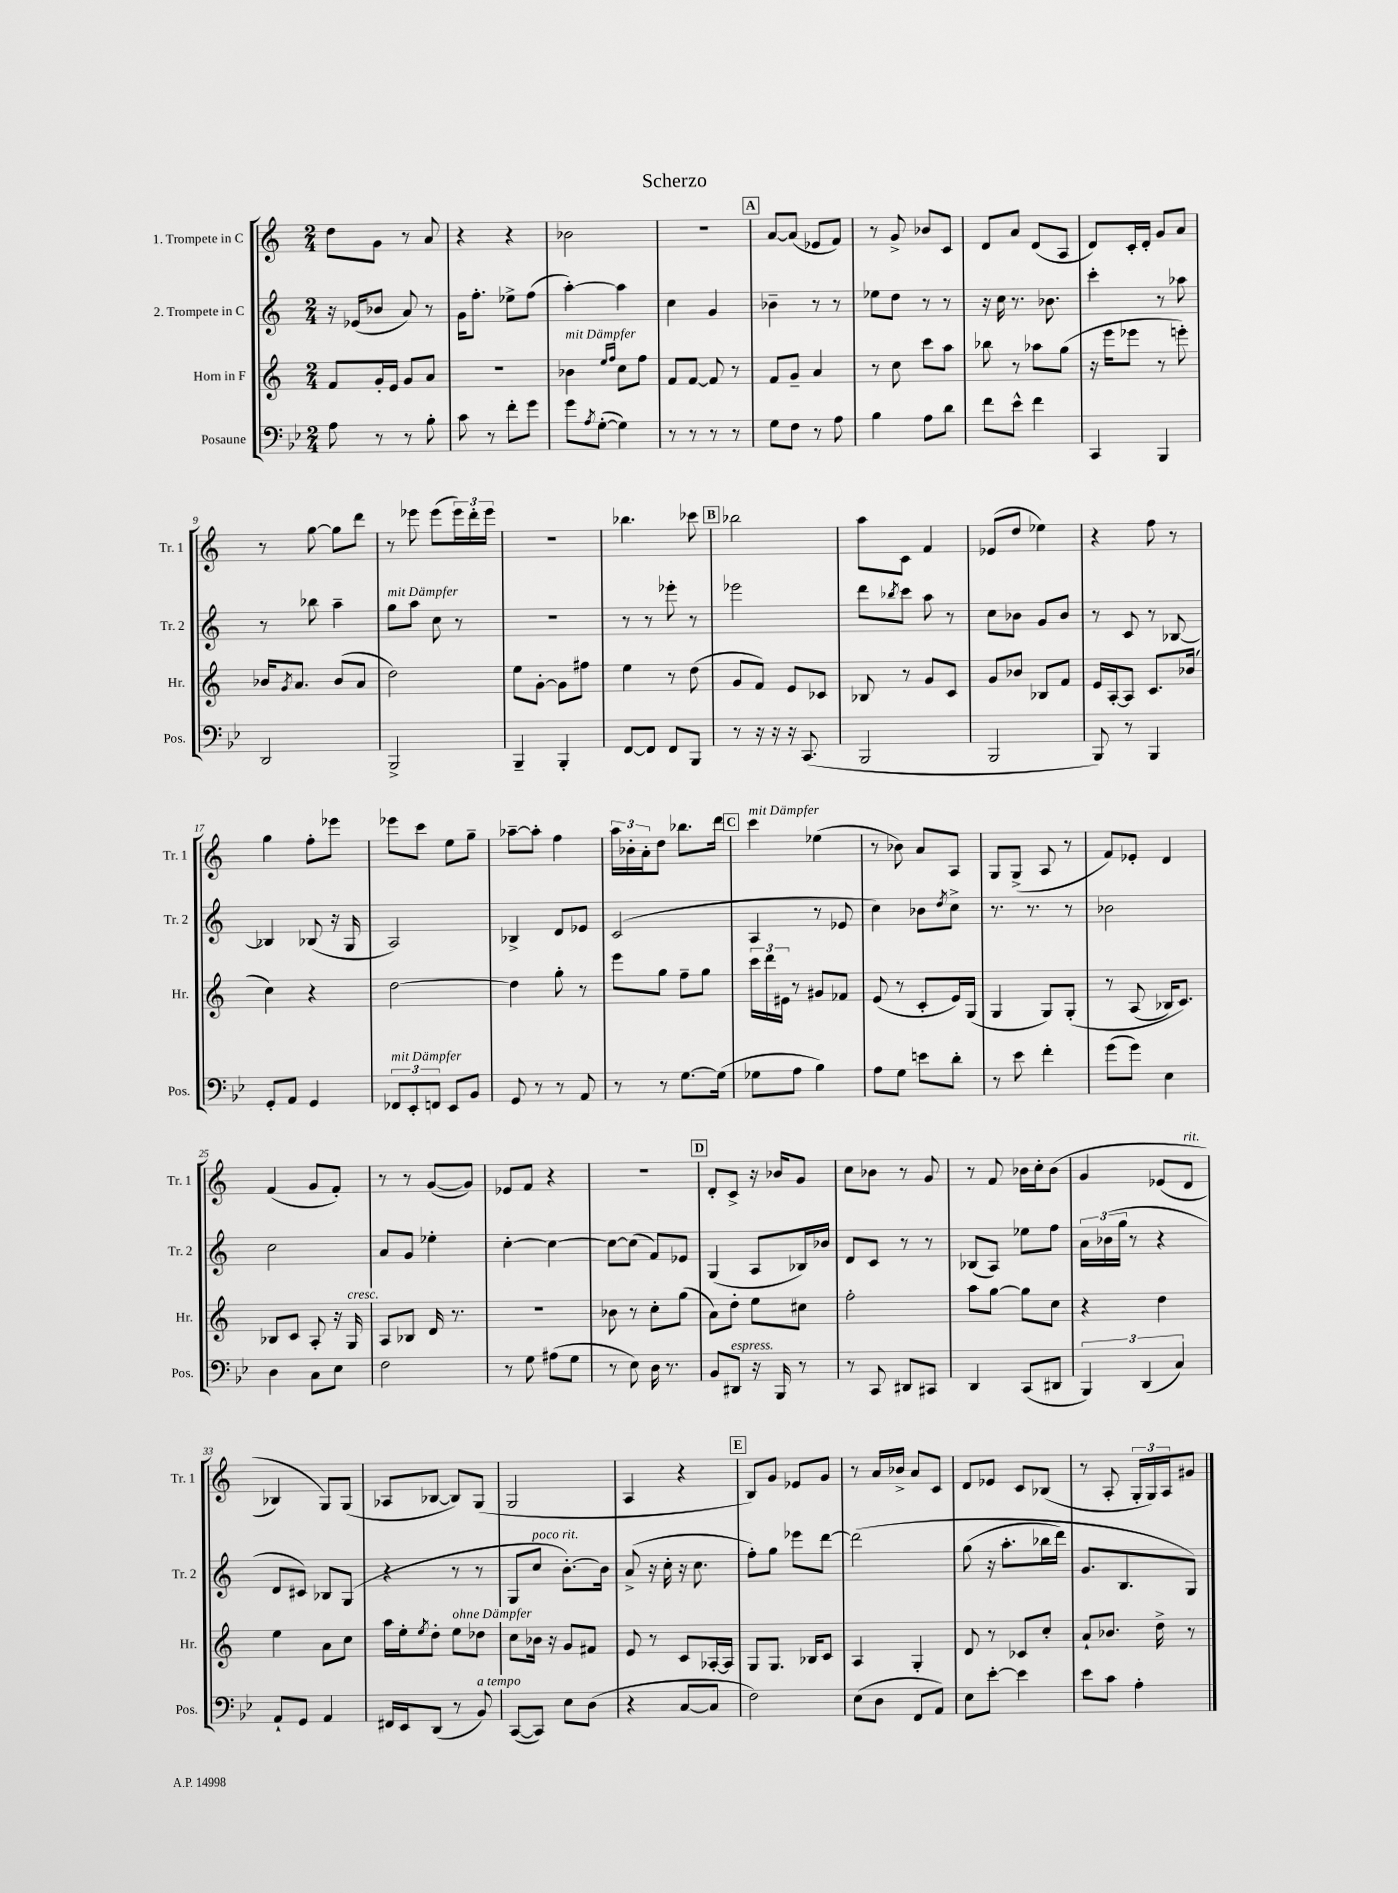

**kern	**kern	**kern	**kern
*staff4	*staff3	*staff2	*staff1
*clefF4	*clefG2	*clefG2	*clefG2
*k[b-e-]	*k[]	*k[]	*k[]
*M2/4	*M2/4	*M2/4	*M2/4
8A	8f	16r	8dd
.	.	(16e-	.
8r	16g'	8b-	8g
.	16e	.	.
8r	8g	8a)	8r
8B-'	8a	8r	8a
=	=	=	=
8c	2r	16g	4r
.	.	8.ff'	.
8r	.	.	.
8f'	.	8ee-^	4r
8g	.	(8ff	.
=	=	=	=
8g	4b-	[4aa')	2b-
8qA	.	.	.
([8G'	.	.	.
.	16qqee	.	.
.	16qqff	.	.
4G])	8cc	4aa]	.
.	8ff	.	.
=	=	=	=
8r	8f	4cc	2r
8r	[8f	.	.
8r	8f]	4g	.
8r	8r	.	.
=	=	=	=
8G	8f	4b-~	[8a
8F	8g~	.	(8a]
8r	4a	8r	8e-
8A	.	8r	8f)
=	=	=	=
4B-	8r	8ee-	8r
.	8cc	8dd	8g^
8A	8ccc	8r	8b-
8d	8aa	8r	8c
=	=	=	=
8f	8bb-	16r	8d
.	.	16cc	.
8e-^^	8r	8.r	8a
4f	8aa-	.	(8d
.	.	8.b-	.
.	(8gg	.	8A
=	=	=	=
4CC	16r	4ccc'	8d)
.	16eee	.	.
.	8eee-	.	16c'
.	.	.	16d'
4BBB-	8r	8r	8g
.	8eee')	8aa-	8a
=	=	=	=
2DD	16b-	8r	8r
.	8qg	.	.
.	8.a	.	.
.	.	8bb-	[8gg
.	(8b-	4aa~	8gg]
.	8a	.	8ddd
=	=	=	=
2BBB-^	2dd)	8gg	8r
.	.	8aa	8eee-
.	.	8cc	(8eee-
.	.	8r	24eee-)
.	.	.	24ddd'
.	.	.	24eee-
=	=	=	=
4BBB-~	8ee	2r	2r
.	[8g'	.	.
4BBB-'	8g]	.	.
.	8ff#	.	.
=	=	=	=
[8FF	4ee	8r	4.bb-
8FF]	.	8r	.
8FF	8r	8eee-'	.
8BBB-	(8dd	8r	8ccc-
=	=	=	=
8r	8g	2eee-	2bb-
16r	8f)	.	.
16r	.	.	.
16r	8e	.	.
(8.CC	.	.	.
.	8c-	.	.
=	=	=	=
2BBB-	8B-	8ddd	8aa
.	.	8qbb-	.
.	8r	8ccc	8c
.	8g	8aa	4f
.	8c	8r	.
=	=	=	=
2BBB-	8g	8cc	(8e-
.	8b-	8b-	8dd
.	8B-	8g	4ee-)
.	8f	8b-	.
=	=	=	=
8BBB-)	16e	8r	4r
.	[16A'	.	.
8r	8A]	8c	.
4BBB-	8.c	8r	8ff
.	.	[8B-	8r
.	(16b-	.	.
=	=	=	=
8GG'	4cc)	4B-]	4gg
8AA	.	.	.
4GG	4r	(8B-	8ff'
.	.	16r	8eee-
.	.	16G	.
=	=	=	=
12FF-	[2dd	2A)	8eee-
12EE-'	.	.	.
.	.	.	8ccc
12FF	.	.	.
8EE-	.	.	8ee
8BB-	.	.	8gg~
=	=	=	=
8GG	4dd]	4B-^	[8aa-~
8r	.	.	8aa-']
8r	8gg'	8d	4ff
8AA	8r	8e-	.
=	=	=	=
8r	8eee	(2c	24aa
.	.	.	24b-'
.	.	.	24a'
8r	8gg	.	8dd
[8.G	8ff~	.	8.bb-
.	8gg	.	.
(16G]	.	.	16ddd
=	=	=	=
8G-	24ccc	4A	4ccc
.	24ddd	.	.
.	24e#	.	.
8A	8r	.	.
4B-)	8g#	8r	(4ee-
.	8f-	8e-	.
=	=	=	=
8A	(8e	4cc)	8r
8G	8r	.	8b-)
8e	8c'	8b-	8a
.	.	8qdd	.
8d'	16e)	8cc^	8A
.	(16G	.	.
=	=	=	=
8r	4G	8.r	8G
8e-	.	.	(8G^
.	.	8.r	.
4f'	8G)	.	8A
.	&(8G'	8r	8r
=	=	=	=
(8g	8r	2b-	8f)
8g)	(8A	.	8e-'
4E-	16B-)	.	4d
.	8.c&)	.	.
=	=	=	=
4D	8B-	2cc	(4f
.	8c	.	.
8C	8A'	.	8g
8E-	16r	.	8f')
.	16G	.	.
=	=	=	=
2F	8A	8a	8r
.	8B-	8g	8r
.	16d	4ee-'	([8g
.	8.r	.	.
.	.	.	8g])
=	=	=	=
8r	2r	[4cc'	8e-
8G	.	.	8f
(8A#	.	4cc_	4r
8G	.	.	.
=	=	=	=
8r	8b-	8cc_	2r
8E-)	8r	(8cc]	.
16D	8cc'	8f)	.
8.r	.	.	.
.	(8gg	8e-	.
=	=	=	=
8BB-	8a)	(4G	8d'
8DD#	8dd'	.	8c^
16r	8ee	8A	16r
16BBB-	.	.	16b-
8r	8cc#	16B-)	8g
.	.	16b-	.
=	=	=	=
8r	2ff'	8d	8cc
8CC	.	8c	8b-
8DD#	.	8r	8r
8CC#	.	8r	8g
=	=	=	=
4DD	8aa	(8B-	8r
.	[8gg	8A)	8f
(8CC	8gg]	8ee-	16b-
.	.	.	16cc'
8DD#	8cc	8ff	&(8b-
=	=	=	=
6BBB-)	4r	24a	4g
.	.	(24b-	.
.	.	24gg	.
.	.	8r	.
(6DD	.	.	.
.	4dd	4r	(8e-
6C)	.	.	.
.	.	.	8d
=	=	=	=
8AA`	4ee	8d	4B-)
8GG	.	8c#)	.
4AA	8a	8B-	8G&)
.	8cc	(8G	(8G
=	=	=	=
16FF#	16aa	4r	8A-
16EE-	16ee'	.	.
.	8qee	.	.
(8DD	8dd'	.	[8B-
8r	8ee	8r	8B-])
8BB-)	8dd-	8r	(8G
=	=	=	=
([8CC	8cc	8G	2G
8CC])	16b-	8cc	.
.	16r	.	.
8E-	8g	[8.b')	.
(8D	8f#	.	.
.	.	16b]	.
=	=	=	=
4r	8e	(8a^	4A
.	8r	16r	.
.	.	16cc'	.
[8C	8c	16r	4r
.	.	8.cc	.
8C]	[16A-'	.	.
.	16A-]	.	.
=	=	=	=
2F)	8G	8ff')	8B)
.	8.G	8gg	8g
.	.	8eee-	8e-
.	16B-	.	.
.	8c	[8ddd	8g
=	=	=	=
(8E-	4A	&(2ddd]	8r
8D	.	.	16a
.	.	.	16b-^
8FF	4G'	.	8a
8AA)	.	.	8c
=	=	=	=
8E-	8d	(8gg	8d
[8e-'	8r	16r	8e-
.	.	8.aa'	.
4e-]	8c-	.	8c
.	8cc'	16bb-	(8B-
.	.	16ddd)	.
=	=	=	=
8e-	8a`	8.g	8r
8c	8.b-	.	8A'
.	.	8.B	.
4A'	.	.	24G'
.	.	.	24G)
.	16dd^	.	.
.	.	.	24A
.	8r	8G&)	8g#
==	==	==	==
*-	*-	*-	*-
